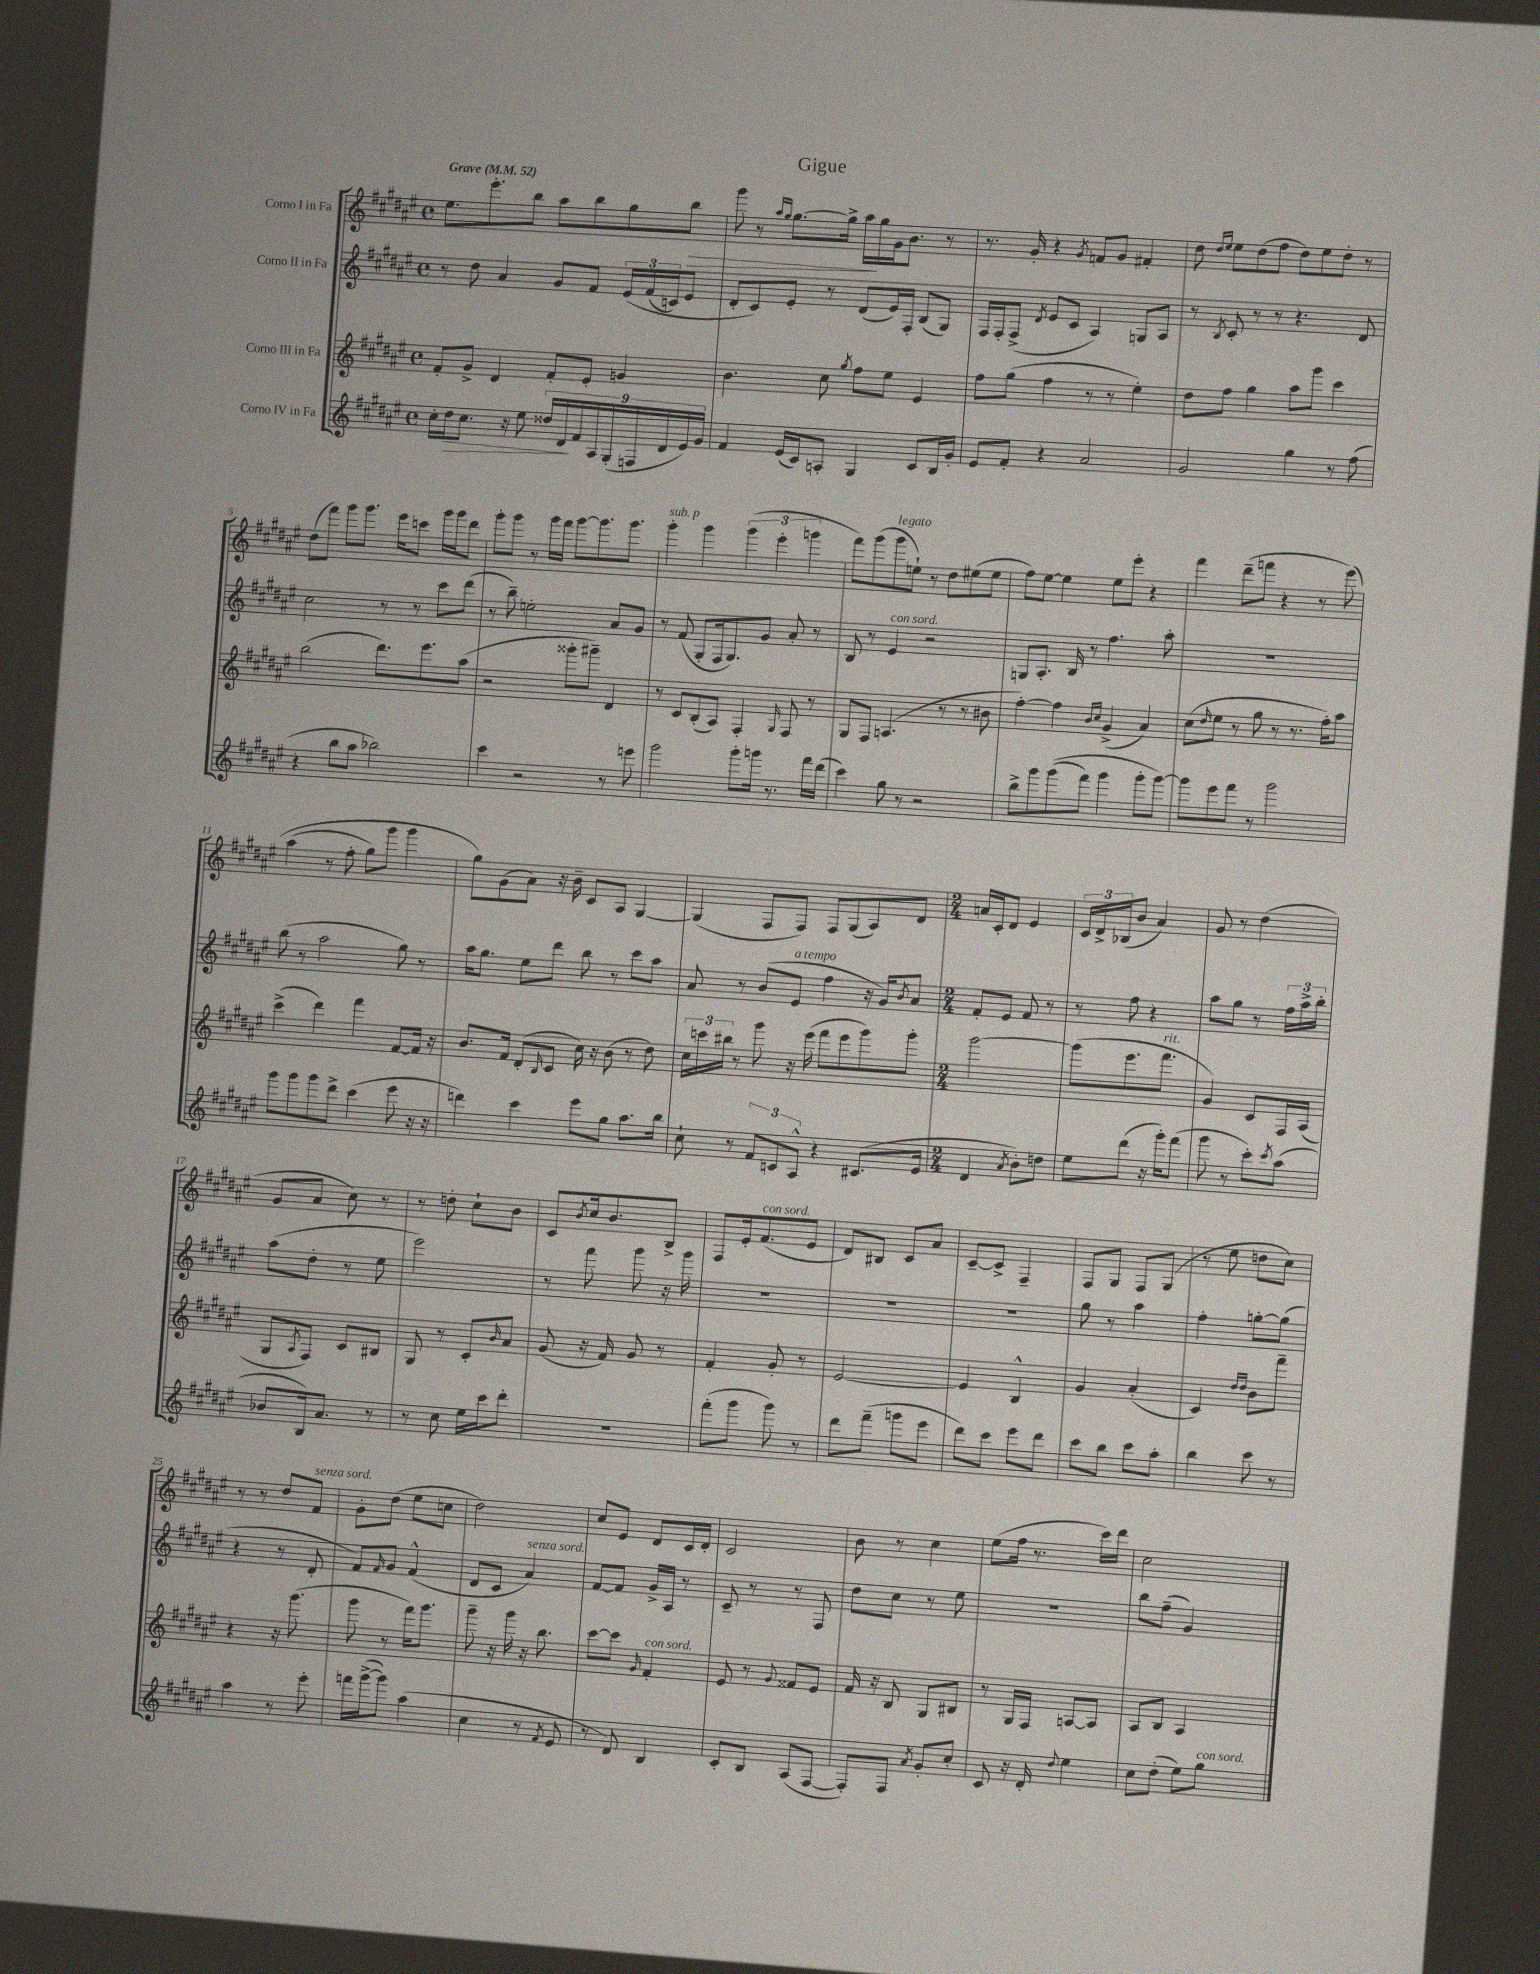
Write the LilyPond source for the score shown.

\header { title = "Gigue" }
<<
\new StaffGroup <<
\new Staff = "s0" \with { instrumentName = "Corno I in Fa" } {
    \clef treble \key fis \major \defaultTimeSignature \time 4/4 \tempo "Grave" 4 = 52
    eis''8. eis'''8.-. b''8 ais''8 b''8 gis''8 b''8\> |
    gis'''8 r8 \grace { ais''16 gis''16 } gis''8.~ gis''16-> ais''16\! gis''16 gis'16 b'8. r8 |
    r8. gis'16-. r4 \acciaccatura { gis'8 } f'8 gis'8 fis'4-. |
    dis''8 \grace { dis''16 eis''16 } eis''8 dis''8( fis''8 dis''8) eis''8 dis''8-. r8 |
    dis''8( fis'''8) gis'''8 gis'''8. eis'''16 c'''8 gis'''16 gis'''16 dis'''8 |
    gis'''8-. gis'''8 r8 gis'''16 fis'''16 gis'''8~ gis'''8. gis'''8. |
    gis'''4-.^\markup { \italic "sub. p" } gis'''4 \tuplet 3/2 { gis'''4( eis'''4-. g'''4 } |
    fis'''8) gis'''8( gis'''8^\markup { \italic "legato" } e''8-!) r8 dis''8 eis''8( eis''8 |
    fis''8) eis''8~ eis''4 eis''8 eis'''8-. r4 |
    fis'''4 dis'''8--( f'''8 r4 r8 eis'''8)\( |
    ais''4( r8 fis''8-. gis''8) gis'''8 gis'''4 |
    gis''8\) gis'8( ais'8) r16 b'16-- cis'8 ais8 gis4~ |
    gis4( fis8 fis8) fis8 gis8( ais8) dis'8 |
    \numericTimeSignature \time 2/4 a'16 cis'16-. dis'8 eis'4 |
    \tuplet 3/2 { cis'16 dis'16-> bes16( } b'8 ais'4) |
    gis'8 r8 dis''4( |
    gis'8 ais'8 cis''8) r8 |
    r8 d''8-. cis''8-! b'8 |
    cis'8 \acciaccatura { b'8 } cis''16 b'8. b8-> |
    fis8 eis'16-. fis'8.^\markup { \italic "con sord." }( eis'8 |
    dis'8) bis8 cis'8 ais'8 |
    cis'8~-- cis'8-> fis4-- |
    fis8 gis8 fis8 gis8( |
    r8 eis''8 d''8 cis''8) |
    r8 r8 dis''8 fis'8^\markup { \italic "senza sord." } |
    gis'8-. dis''8( eis''8 c''8 |
    dis''2) |
    cis''8 eis'8 dis'8 cis'16 dis'16-. |
    cis'2 |
    b'8 r8 cis''4 |
    eis''8( fis''16 r8. cis'''16) dis'''16 |
    cis''2 \bar "|." |
}
\new Staff = "s1" \with { instrumentName = "Corno II in Fa" } {
    \clef treble \key fis \major \defaultTimeSignature \time 4/4
    r8 dis''8 ais'4 gis'8 fis'8 \tuplet 3/2 { eis'16\( fis'16( c'16) } eis'8 |
    dis'8-. cis'8\) eis'8-. r8 dis'8( eis'16) fis16-. b8( gis8) |
    fis16 fis16-. fis8->( \acciaccatura { dis'8 } eis'8 cis'8 ais4) g8 ais8 |
    r8 \acciaccatura { b8 } cis'8-. r8 r8 r4. dis'8 |
    cis''2 r8 r8 cis'''8 dis'''8( |
    r8 b''8--) e''2-. ais'8 gis'8 |
    r8 fis'8( gis8-. fis16 gis8.) gis'8 ais'8-. r8 |
    b8 r8 eis'4^\markup { \italic "con sord." } r2 |
    g8 ais8.-. b16 r8 fis''4. ais''8-. |
    R1 |
    b''8( r8 ais''2 gis''8) r8 |
    ais''16 gis''8. eis''8 dis'''8 b''8 r8 cis'''8 ais''8 |
    ais'8 r8 b'8( eis'8^\markup { \italic "a tempo" } fis''4 r16 gis'16) \acciaccatura { b'8 } ais'8 |
    \numericTimeSignature \time 2/4 fis'8-. eis'8 fis'8 r8 |
    r8 fis''8 r4 |
    ais''8 gis''8 r8 \tuplet 3/2 { fis''16 ais''16-> b''16-. } |
    ais''8( dis''8-. r8 eis''8 |
    eis'''2) |
    r8 fis'''8 gis'''8 r16 gis'''16 |
    R2 |
    R2 |
    R2 |
    gis''8 r8 ais''4 |
    fis''4-. g''8~-. g''8( |
    r4 r8 dis'8-. |
    fis'8) \grace { fis'16 } gis'8 fis'4-^( |
    dis'8 cis'8 ais'4^\markup { \italic "senza sord." }) |
    fis'8~ fis'8 gis'16-> ais16 r8 |
    cis'8-- r8 r8 fis8 |
    dis''8 cis''8 r8 eis''8 |
    R2 |
    b''8 fis''8--( gis'4) \bar "|." |
}
\new Staff = "s2" \with { instrumentName = "Corno III in Fa" } {
    \clef treble \key fis \major \defaultTimeSignature \time 4/4
    fis'8-. gis'8-> dis'4 fis'8-. eis'8-. g'4 |
    b'4. cis''8 \acciaccatura { gis''8 } fis''8 eis''8 eis'4 |
    fis''8 gis''8( fis''4 r8 r8 eis''4-.) |
    dis''8 fis''8 gis''4 ais''8 gis'''8 cis'''4 |
    b''2( dis'''8.) eis'''8. ais''8( |
    r2 gisis'''8-. gis'''8--) dis'4 |
    r8 cis'8 b8-.( ais8) fis4-. \grace { gis16 } fis8 r8 |
    gis8 fis8 a4.( r8 r8 bis'8 |
    fis''4~-.) fis''4 \grace { b'16 cis''16 } gis'4->( ais'4) |
    cis''8( \grace { dis''16 } eis''8 r8 gis''8 r8 r8. fis''16-.) ais''8 |
    cis'''4->( dis'''4) fis'''4 fis'8~ fis'16 r16 |
    b'8. fis'16 dis'8-.( \grace { b16 } cis'8 cis''16) r16 b'8( r8 dis''8) |
    \tuplet 3/2 { cis''16 c'''16 bis''16 } r8 gis'''8 r16 eis'''16( fis'''8 eis'''8 gis'''8) gis'''8-. |
    \numericTimeSignature \time 2/4 gis'''2~ |
    gis'''8( eis'''8. fis'''8.^\markup { \italic "rit." } |
    gis'4) cis'8 fis16 ais16( |
    gis8 \acciaccatura { ais8 } fis8) cis'8 bis8 |
    gis8 r8 cis'8-. \grace { b'16 } ais'8 |
    gis'8( r16 fis'16) gis'8 r8 |
    fis'4-. gis'8-. r8 |
    eis'2~ |
    eis'4 b4-^ |
    gis'4 ais'4-.( |
    cis'4) \grace { dis''16 dis''16 } b'8 fis'''8-- |
    r4 r16 gis'''8.( |
    gis'''8 r8 fis'''16) gis'''8. |
    gis'''8-- r16 gis'''16 r16 b''8. |
    cis'''8~ cis'''8 \grace { gis'16 } fis'4-.^\markup { \italic "con sord." } |
    eis'8 r8 \appoggiatura { gis'8 } fisis'8 eis'8 |
    fis'16 r16 b8 gis8 bis8 |
    r8 gis16 fis16 a8~ a8 |
    ais8 b8 ais4 \bar "|." |
}
\new Staff = "s3" \with { instrumentName = "Corno IV in Fa" } {
    \clef treble \key fis \major \defaultTimeSignature \time 4/4
    cis''16-. dis''16\> cis''8. r16 eis''8 \tuplet 9/8 { disis''16 dis'16\! fis'16 ais16 gis16-.( f16 dis'16 eis'16) gis'16 } |
    fis'4 eis'16( cis'16) a8-. gis4 cis'8 b16 gis'16-. |
    eis'8 fis'8-. r4 ais'2 |
    gis'2 gis''4 r8 fis''8( |
    r4 b''8 ais''8 bes''2) |
    cis'''4 r2 r8 e'''8 |
    gis'''2 gis'''8-. g'''16 r8. fis'''16 dis'''16( |
    cis'''4) gis''8 r8 r2 |
    b''8-> gis'''8 gis'''8(\( fis'''8) gis'''4 gis'''8-. gis'''8~\) |
    gis'''8 eis'''8 fis'''8 r8 gis'''2 |
    gis'''8 gis'''8 gis'''8 dis'''8-> cis'''4( eis'''8 r16 r16 |
    d'''4) cis'''4 eis'''8 gis''8 ais''8. b''16 |
    cis''8-! r8 \tuplet 3/2 { fis'8 c'8 ais8-^ } r4 cis'8.( eis'16 |
    \numericTimeSignature \time 2/4 dis'4 \acciaccatura { ais'8 } b'8-.) d''8 |
    eis''8 dis'''8( r16 gis'''16-.) fis'''8( |
    gis'''8 r8 cis'''8-.) \acciaccatura { cis'''8 } ais''8( |
    bes'8 b16) ais'8. r8 |
    r8 cis''8 eis''16 cis'''16 dis'''8-. |
    R2 |
    fis'''8-.( gis'''8 gis'''8) r8 |
    dis'''8 fis'''8--( g'''8 eis'''8 |
    dis'''8) cis'''8 eis'''8 dis'''8 |
    cis'''8 b''8 cis'''8 ais''8-. |
    b''4 cis'''8 r8 |
    ais''4 r8 eis'''8-. |
    f'''16 gis'''16~->( gis'''8) ais''4( |
    cis''4 r8 \acciaccatura { fis'8 } eis'8 |
    r8 dis'8) b4 |
    cis'8-. b8 ais8( fis8~ |
    fis8-.) fis8 \acciaccatura { ais'8 } gis'8-. cis''8-. |
    cis'8 r16 dis'16-. \appoggiatura { dis''8 } eis''4 |
    cis''8 dis''8-.( eis''8) gis''8^\markup { \italic "con sord." } \bar "|." |
}
>>
>>
